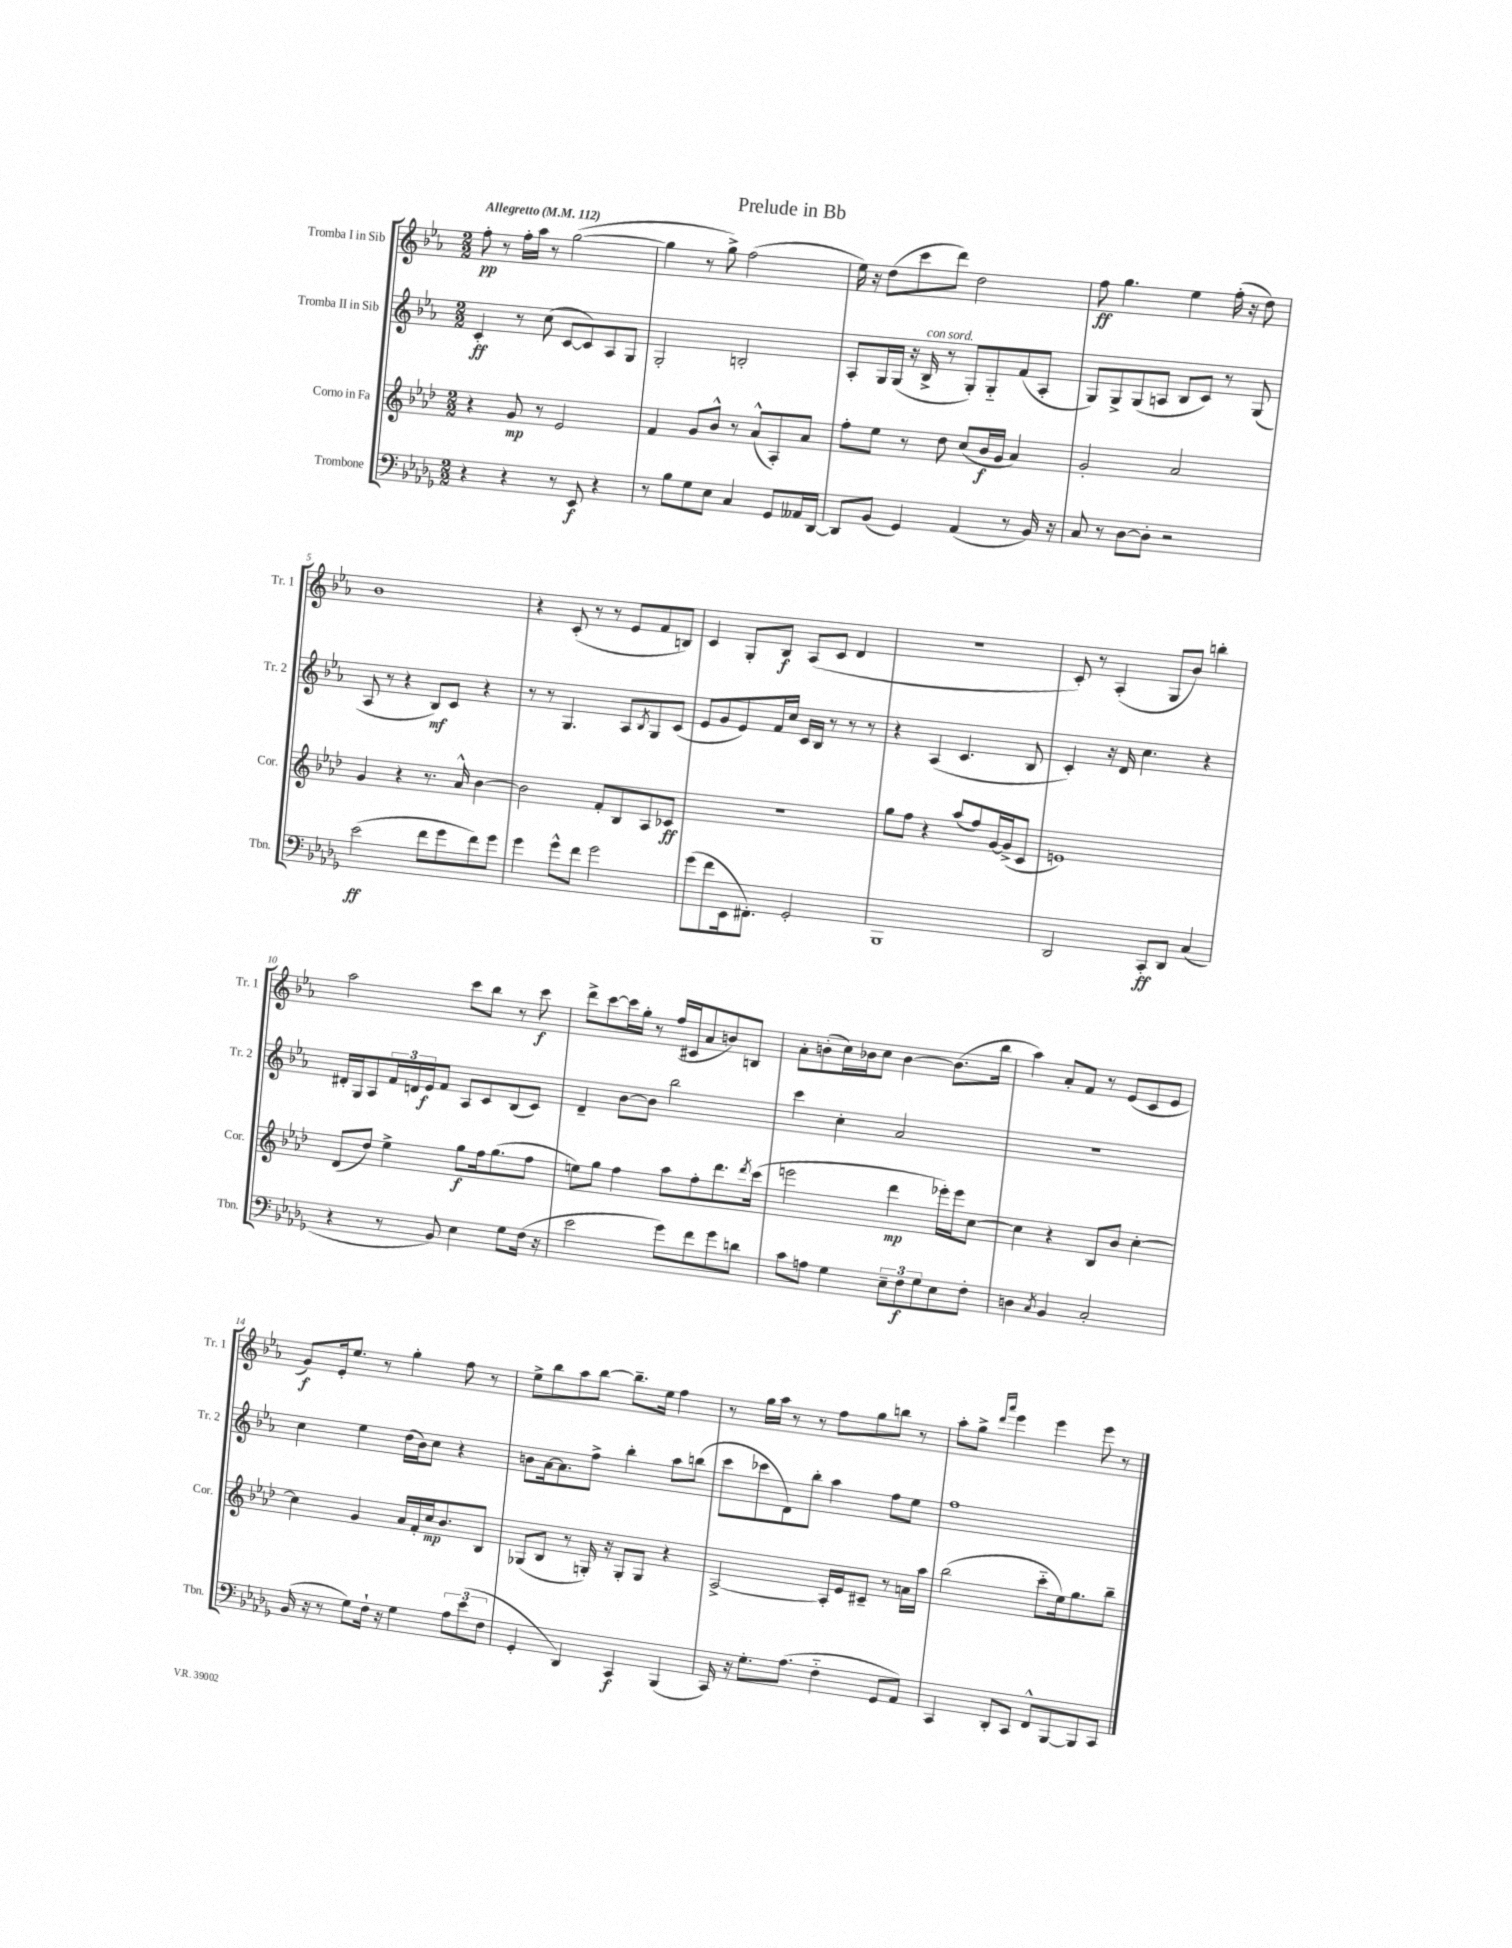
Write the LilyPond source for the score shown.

\header { title = "Prelude in Bb" }
<<
\new StaffGroup <<
\new Staff = "s0" \with { instrumentName = "Tromba I in Sib" shortInstrumentName = "Tr. 1" } {
    \clef treble \key ees \major \numericTimeSignature \time 2/2 \tempo "Allegretto" 4 = 112
    f''8-.\pp r8 f''16-. aes''16 r8 g''2~( |
    g''4 r8 g''8->) f''2( |
    ees''16) r16 d''8( c'''8 d'''8) d''2 |
    f''8\ff g''4. ees''4 f''16-.( r16 d''8) |
    bes'1 |
    r4 c'8-.( r8 r8 ees'8 f'8 b8) |
    c'4 g8-. bes8\f aes8( c'8 d'4 |
    R1 |
    c'8-.) r8 aes4-.( g8 bes'8) b''4-. |
    aes''2 c'''8 bes''8 r8 c'''8\f |
    d'''8-> c'''8~ c'''16 g''16-. r8 f''16( cis'16 aes'8 b'8) b8 |
    aes'8-. b'8-.( c''16) bes'16 c''8 bes'4~ bes'8.( bes''16 |
    aes''4) aes'8-. f'8 r8 ees'8( c'8 ees'8 |
    g'8\f) ees'16-. ees''8. r8 g''4-. f''8 r8 |
    ees''8-> bes''8 aes''8 bes''8~ bes''8.-- ees''16 f''4 |
    r8 g''16 aes''16 r8 r8 f''8 g''8 b''8 r8 |
    aes''8-. g''8-> \grace { d'''16 aes'''16 } ees'''4 ees'''4 ees'''8 r8 \bar "|." |
}
\new Staff = "s1" \with { instrumentName = "Tromba II in Sib" shortInstrumentName = "Tr. 2" } {
    \clef treble \key ees \major \numericTimeSignature \time 2/2
    c'4-.\ff r8 c''8( c'8~ c'8) aes8 g8 |
    g2-. b2-. |
    aes8-. g16 g16( r16 bes16->^\markup { \italic "con sord." } r8 g8-.) g8-_ f'8( aes8-. |
    g8) g8-> g8( a8 bes8 c'8) r8 g8( |
    aes8 r8 r4 bes8\mf) c'8 r4 |
    r8 r8 g4. aes8 \acciaccatura { bes8 } g8 c'8( |
    ees'8 g'8 ees'8) f'16 c''16 c'16 bes16 r8 r8 r8 |
    r4 aes4( c'4. bes8 |
    c'4-.) r16 d'16 c''4. r4 |
    dis'16-. g16 aes8 \tuplet 3/2 { f'16 d'16 ees'16\f } f'8 aes8 c'8 bes8( c'8) |
    d'4-- bes'8~ bes'8 bes''2 |
    c'''4 c''4-. aes'2 |
    R1 |
    c''4 ees''4 d''16( bes'16) c''8 r4 |
    b'8 aes'16~ aes'8. f''8-> bes''4-. aes''8 b''8( |
    c'''8 ces'''8 d'8) bes''8-. aes''4 f''8 ees''8 |
    f''1 \bar "|." |
}
\new Staff = "s2" \with { instrumentName = "Corno in Fa" shortInstrumentName = "Cor." } {
    \clef treble \key aes \major \numericTimeSignature \time 2/2
    r4 g'8\mp r8 ees'2 |
    f'4 g'8 bes'8-^ r8 aes'8-^( aes8-.) aes'8 |
    f''8-. ees''8 r8 des''8 c''8( bes'16\f g'16 aes'4) |
    g'2-. aes'2 |
    g'4 r4 r8. aes'16-^ bes'4~ |
    bes'2 f'8-. bes8 aes8 ces'8\ff |
    r1 |
    g''8 f''8 r4 aes''8( f''8) g'16~ g'16->( c'8 |
    e'1) |
    des'8( des''8) ees''4-> g''8\f f''16 g''8.( f''8 |
    e''8) g''8 f''4 aes''8 f''8-. des'''8. \acciaccatura { des'''8 } c'''16( |
    e'''2 des'''4\mp ees'''16-.) ees'''16 c''8~ |
    c''4 r4 bes8 bes'8 c''4~-. |
    c''4 g'4 aes'16 f'16-. c''16\mp bes'8. bes8 |
    ges8( bes8 r8 g16-.) r16 g8-. g8 r4 |
    aes2~-> aes16-. ees'16 cis'8-- r8 a'16 aes''16 |
    bes''2( c'''8-_ ees''16) g''8. bes''8-- \bar "|." |
}
\new Staff = "s3" \with { instrumentName = "Trombone" shortInstrumentName = "Tbn." } {
    \clef bass \key des \major \numericTimeSignature \time 2/2
    r4 r4 r8 ees,8\f r4 |
    r8 bes8 ges8 ees8 c4 ges,8 aeses,16 des,16~ |
    des,8 bes,8( ges,4) aes,4( r8 bes,16) r16 |
    c8 r8 des8~ des8-. r2 |
    ees'2\ff( f'8 ges'8 f'8) ges'8 |
    ges'4 ges'8-^ f'8 ges'2 |
    ges'8( f'8 ees,16 fis,8.-.) ges,2-. |
    bes,,1 |
    des,2 c,8-.\ff des,8 c4( |
    r4 r8 bes,8) ees4 ges8 f16( r16 |
    ees'2 ges'8) f'8 ges'8 d'8 |
    c'8 a8 ges4 \tuplet 3/2 { ees8-- f8\f ges8 } ees8 f8-. |
    d4 \acciaccatura { c8 } bes,4 c2-. |
    bes,16( r16 r8 ges8) f16-! r16 ges4 \tuplet 3/2 { aes8 ees'8( f8 } |
    ges,4-. des,4) c,4\f bes,,4( |
    c,16) r16 ges8.-. aes8.( f4-_ ges,8 aes,8) |
    c,4 des,8-. c,8 f,8-^ bes,,8~ bes,,8 c,8 \bar "|." |
}
>>
>>
